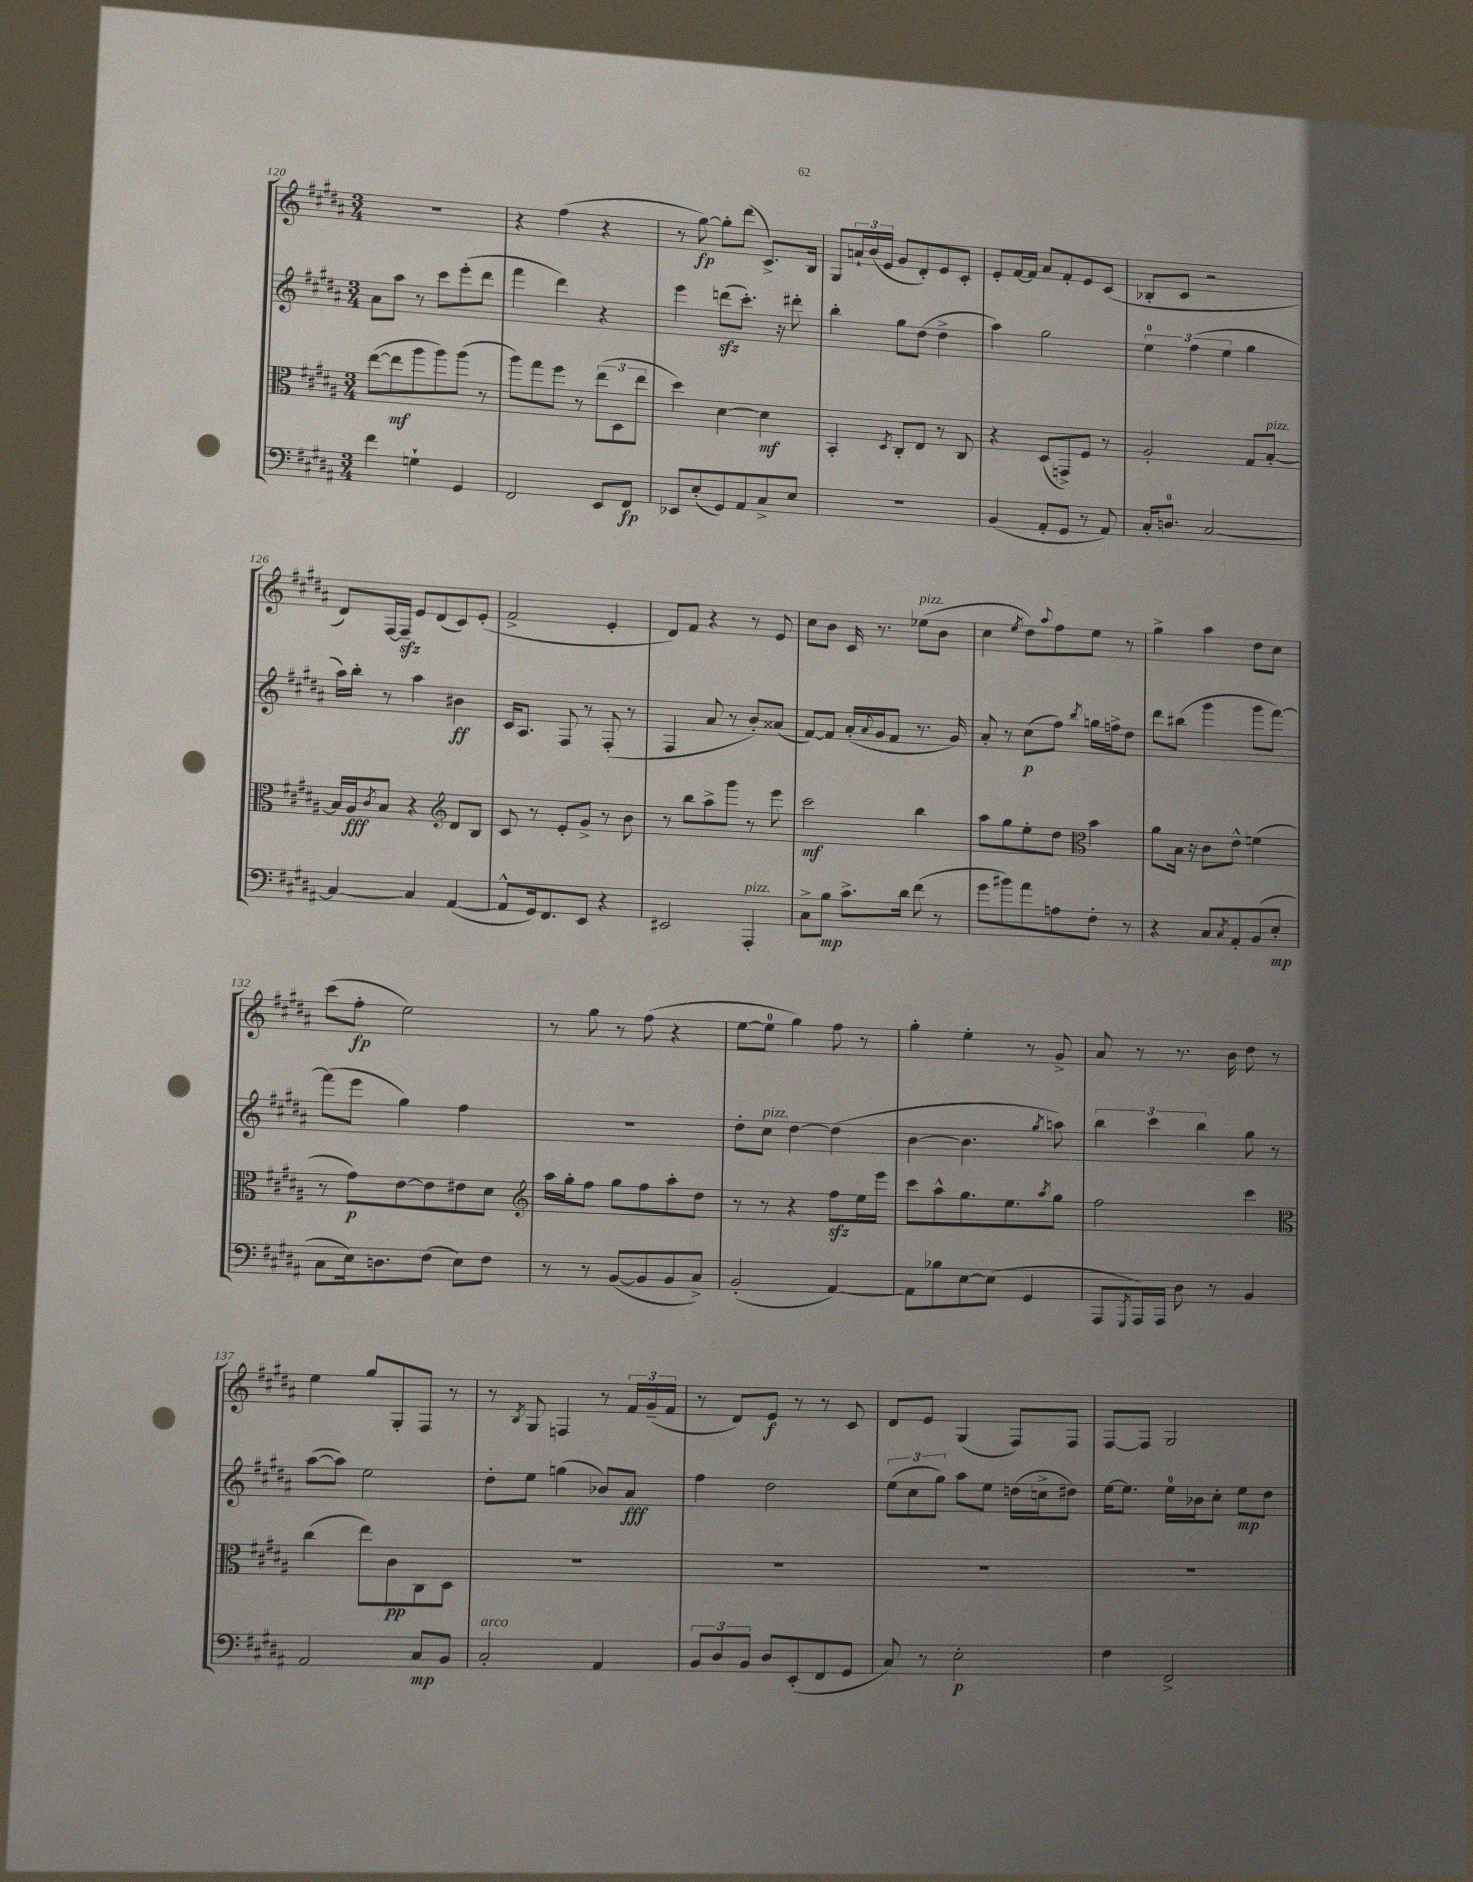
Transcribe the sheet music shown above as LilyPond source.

<<
\new StaffGroup <<
\new Staff = "s0" {
    \clef treble \key b \major \numericTimeSignature \time 3/4
    R2. |
    r4 fis''4( r4 |
    r8 gis''8~\fp) gis''8-. dis'''8( cis'8.->) b16 |
    gis8 \tuplet 3/2 { a'16-! b'16( e'16 } gis'8 dis'8-.) e'8 cis'8-. |
    e'8-. fis'16~ fis'16 ais'8 fis'8-. e'8 cis'8( |
    bes8-. cis'8 r2 |
    dis'8) fis16~ fis16--\sfz e'8 dis'8( cis'8) e'8-.( |
    fis'2-> e'4-. |
    dis'8) fis'8 r4 r8 e'8 |
    cis''8 b'8 cis'16 r8. ees''8^\markup { \italic "pizz." }( b'8 |
    cis''4 \acciaccatura { e''8 } dis''8) \appoggiatura { ais''8 } fis''8 e''8 r8 |
    gis''4-> ais''4 dis''8 cis''8 |
    cis'''8( fis''8-.\fp e''2) |
    r8 gis''8 r8 fis''8( r4 |
    e''8~ e''8-0 gis''4) fis''8 r8 |
    gis''4-. e''4-. r8 gis'8-> |
    ais'8 r8 r8. b'16 dis''8 r8 |
    e''4 gis''8 gis8-. fis8 r8 |
    r8 \acciaccatura { b8 } gis8 f4 r8 \tuplet 3/2 { fis'16 gis'16--( fis'16 } |
    r8 dis'8) e'8\f r8 r8 cis'8 |
    dis'8 e'8 gis4( fis8) fis8 |
    fis8~ fis8 gis2 \bar "|." |
}
\new Staff = "s1" {
    \clef treble \key b \major \numericTimeSignature \time 3/4
    ais'8 ais''8 r8 cis'''8 e'''8-.( dis'''8 |
    fis'''4 dis'''4) r4 |
    e'''4 d'''8\sfz( cis'''8.-.) r16 dis'''8-. |
    b''4-. gis''8 dis''8( dis''4-> |
    ais''4) gis''2 |
    \tuplet 3/2 { e''4-0 fis''4( e''4 } gis''4 |
    ais''16) b''16-. r8 ais''4 bis'4\ff |
    cis'16 ais8. fis8 r8 fis8-.( r8 |
    fis4 ais'8 r8 b'8-.) aisis'8( |
    fis'8~) fis'8 ais'16-.( \appoggiatura { ais'8 } gis'16 fis'8 r8. gis'16) |
    ais'8-. r8 cis''8\p( fis''8) \acciaccatura { b''8 } g''16 f''16-> dis''8 |
    dis'''8 bis''8( gis'''4 gis'''8 fis'''8~) |
    fis'''8( e'''8 gis''4) fis''4 |
    R2. |
    dis''8-. cis''8^\markup { \italic "pizz." } dis''4~ dis''4( |
    b'4~ b'4. \acciaccatura { gis''8 } a''8) |
    \tuplet 3/2 { b''4 cis'''4 b''4 } gis''8 r8 |
    ais''8~( ais''8) e''2 |
    dis''8-. e''8 g''4( bes'8) ais'8\fff |
    fis''4 dis''2 |
    \tuplet 3/2 { e''8( cis''8 gis''8) } ais''8 e''8 d''16( c''16-> dis''8) |
    e''16~ e''8. e''16-0 bes'16 cis''8-. e''8\mp dis''8 \bar "|." |
}
\new Staff = "s2" {
    \clef alto \key b \major \numericTimeSignature \time 3/4
    e''8~( e''8\mf ais''8 ais''8) ais''8( r8 |
    ais''8) gis''8 fis''8 r8 \tuplet 3/2 { e''8( dis8 e''8 } |
    dis''4) dis'4~ dis'4\mf |
    b,4-. \acciaccatura { dis8 } cis8-. e8 r8 cis8 |
    r4 dis8( g,8->) fis8 r8 |
    ais2-. gis8 b8~-.^\markup { \italic "pizz." } |
    b16 ais16\fff \acciaccatura { cis'8 } b8 r4 \clef treble dis'8 b8 |
    cis'8 r8 e'8-. gis'8-> r8 b'8 |
    r8 b''8 ais''8-> gis'''8 r8 e'''8 |
    cis'''2\mf b''4 |
    ais''8 gis''8 e''8-. dis''8 \clef alto b'4 |
    ais'8 b16 r16 cis'8 e'8-^ f'4( |
    r8 gis'8\p) e'8~ e'8 eis'8 dis'8 |
    \clef treble ais''16 gis''16-. fis''8 gis''8 fis''8 ais''8-. dis''8 |
    r8 r8 r4 fis''8\sfz e''16 e'''16 |
    cis'''8 ais''8-^ gis''8. e''8. \acciaccatura { ais''8 } gis''8 |
    fis''2 cis'''4 |
    \clef alto cis''4( e''8) cis'8\pp cis8 dis8 |
    R2. |
    R2. |
    R2. |
    R2. \bar "|." |
}
\new Staff = "s3" {
    \clef bass \key b \major \numericTimeSignature \time 3/4
    fis'4 g4-! gis,4 |
    fis,2 e,8 fis,8\fp |
    ees,8 e8-.( gis,8) ais,8 cis8-> e8 |
    R2. |
    b,4( ais,8-. gis,8 r8 ais,8) |
    cis16-. d8.-0 cis2~ |
    cis4~ cis4 ais,4~( |
    ais,8-^ gis,16) fis,8. e,8 r4 |
    eis,2 ais,,4-.^\markup { \italic "pizz." } |
    cis8-> b8\mp cis'8.-> dis'16 fis'8( r8 |
    gis'8 bis'8) ais'8 a8 fis8-. r8 |
    r4 cis8 \acciaccatura { cis8 } ais,8-. b,8( e8-.\mp |
    cis8 e16) d8. fis8( e8) fis8 |
    r8 r8 b,8~( b,8 b,8 cis8->) |
    b,2-.( ais,4~) |
    ais,8 bes8 e8~ e8( gis,4 |
    ais,,8 \acciaccatura { gis,,8 } ais,,16) ais,,16 dis8 r8 b,4 |
    ais,2 cis8\mp b,8 |
    cis2-.^\markup { \italic "arco" } ais,4 |
    \tuplet 3/2 { b,8 dis8 b,8 } dis8 e,8-.( fis,8 gis,8 |
    cis8) r8 e2-.\p |
    fis4 fis,2-> \bar "|." |
}
>>
>>
\layout { \context { \Score currentBarNumber = #120 } }
